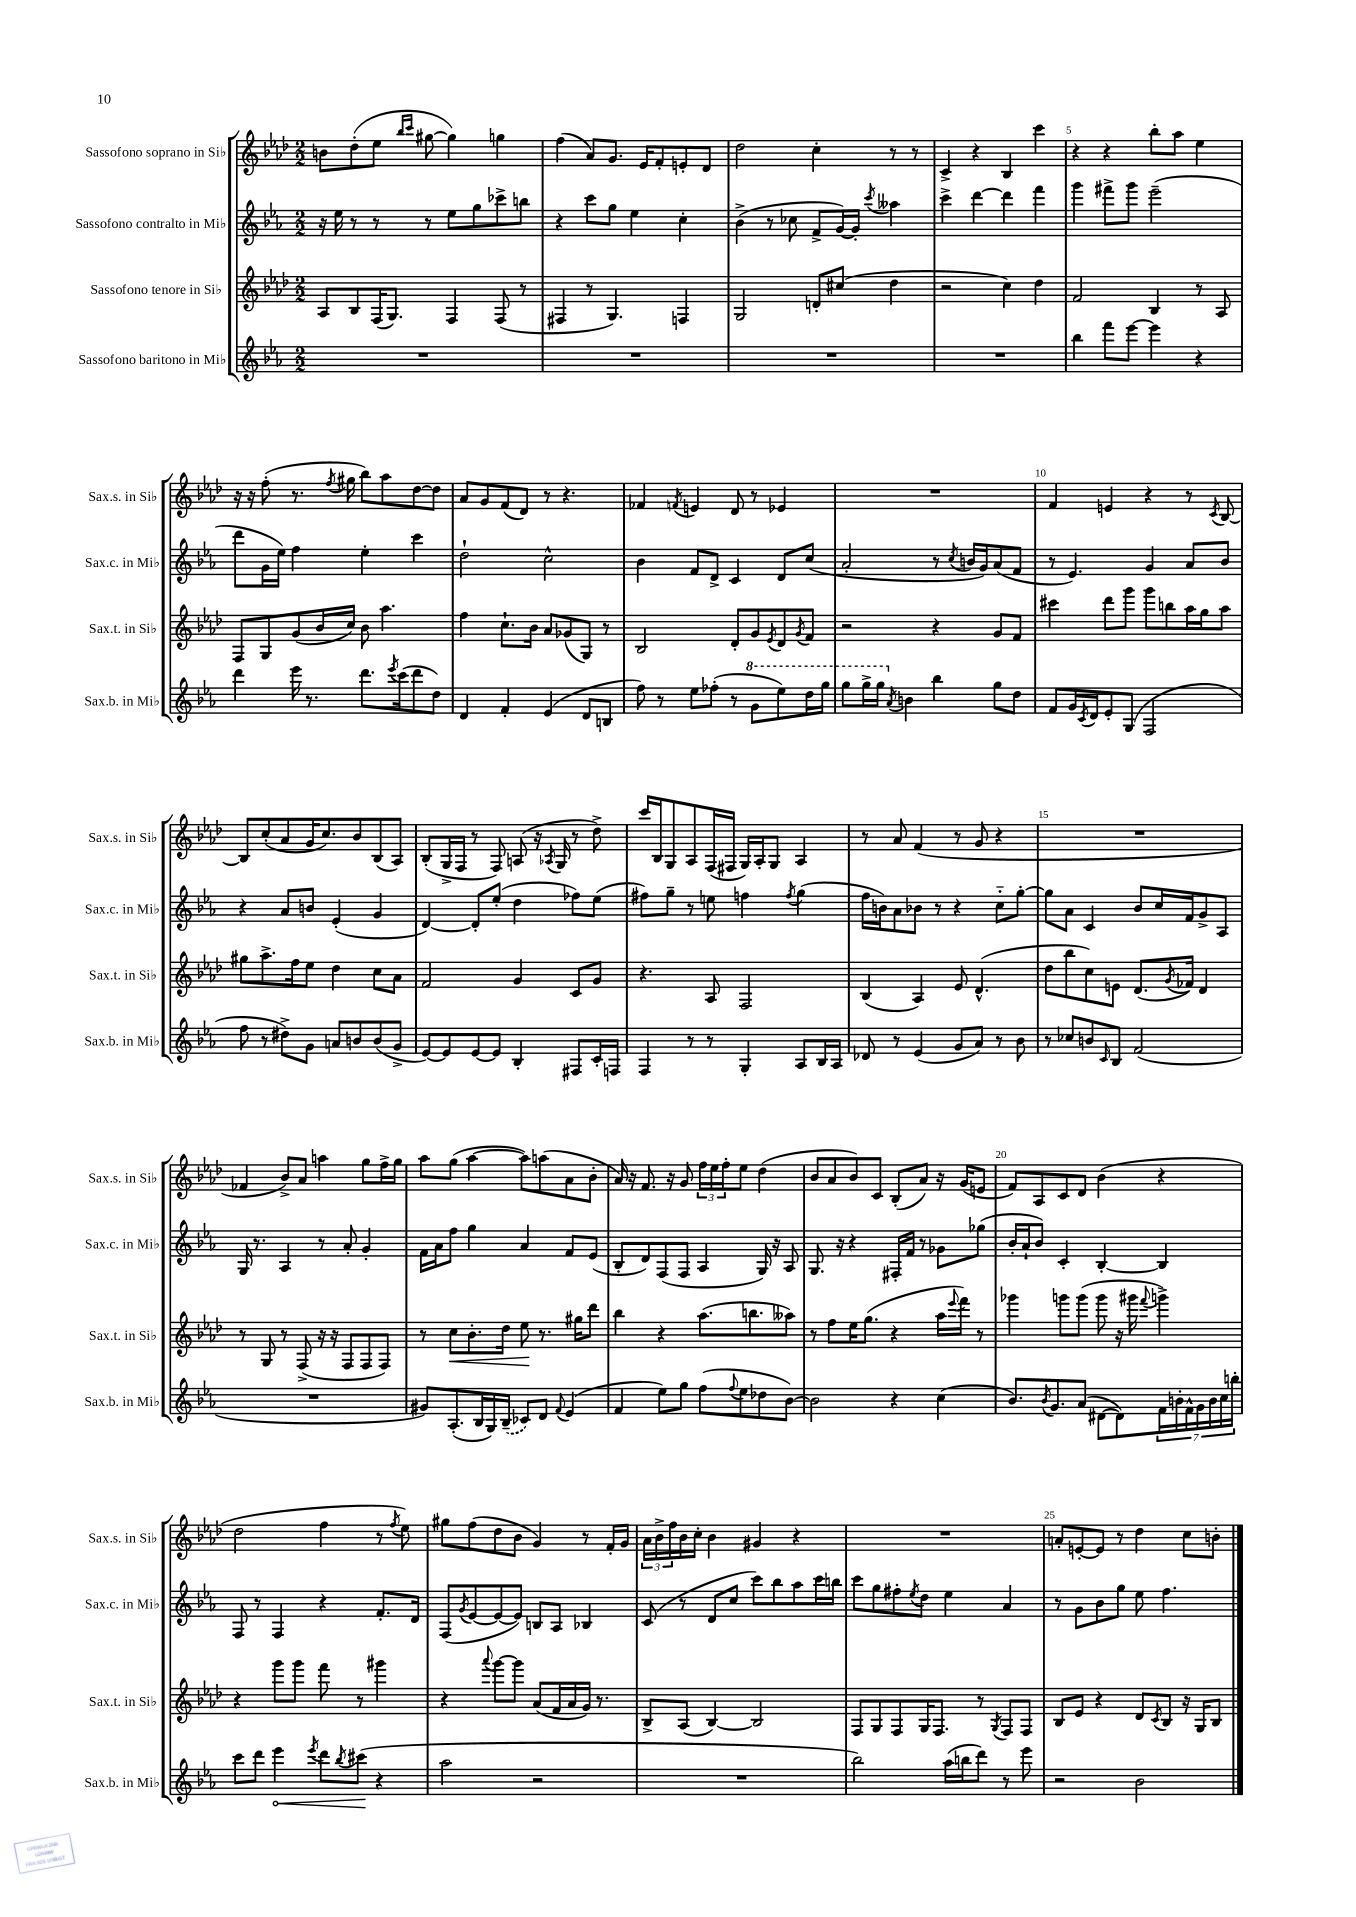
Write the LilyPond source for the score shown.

<<
\new StaffGroup <<
\new Staff = "s0" \with { instrumentName = "Sassofono soprano in Sib" shortInstrumentName = "Sax.s. in Sib" } {
    \clef treble \key aes \major \numericTimeSignature \time 2/2
    b'8 des''8-.( ees''8 \grace { bes''16 c'''16 } gis''8~ gis''4) g''4 |
    f''4( aes'8) g'8. ees'16 f'8-. e'8-. des'8 |
    des''2 c''4-. r8 r8 |
    c'4-> r4 bes4 c'''4 |
    r4 r4 bes''8-. aes''8 ees''4 |
    r16 r16 f''8-.( r8. \acciaccatura { f''8 } gis''16 bes''8) aes''8 des''8~ des''8 |
    aes'8 g'8 f'8( des'8) r8 r4. |
    fes'4 \acciaccatura { f'8 } e'4 des'8 r8 ees'4 |
    R1 |
    f'4 e'4 r4 r8 \acciaccatura { c'8 } bes8~ |
    bes8 c''8-.( aes'8 g'16 c''8.) bes'8 bes8( aes8) |
    bes8-.( g16-> f16 r8 f8) a8( r16 \acciaccatura { aes8 } g16 r8 des''8->) |
    c'''16 bes16 g8 aes8 f16( fis16 g16) aes16-. g8 aes4 |
    r8 aes'8 f'4( r8 g'8 r4 |
    R1 |
    fes'4 bes'8->) aes'8 a''4 g''8 f''16-> g''16 |
    aes''8 g''8( aes''4~ aes''8) a''8( aes'8 bes'8-. |
    aes'16) r16 f'8. r16 g'8 \tuplet 3/2 { f''16 ees''16 f''16-. } ees''8 des''4( |
    bes'8 aes'8 bes'8) c'8 bes8-.( aes'8) r16 g'16( e'8 |
    f'8) aes8 c'8 des'8 bes'4( r4 |
    des''2 f''4 r8 \acciaccatura { f''8 } ees''8) |
    gis''8 f''8( des''8 bes'8 g'4) r8 f'16-. g'16 |
    \tuplet 3/2 { aes'16 bes'16-> f''16 } bes'16 c''16-. bes'4 gis'4 r4 |
    R1 |
    a'8-. e'8~-. e'8 r8 des''4 c''8 b'8-. \bar "|." |
}
\new Staff = "s1" \with { instrumentName = "Sassofono contralto in Mib" shortInstrumentName = "Sax.c. in Mib" } {
    \clef treble \key ees \major \numericTimeSignature \time 2/2
    r16 ees''16 r8 r8 r8 ees''8 g''8 ces'''8-> b''8 |
    r4 c'''8 g''8 ees''4 c''4-. |
    bes'4->( r8 ces''8 f'8-> g'16~) g'16-. \acciaccatura { c'''8 } aeses''4 |
    c'''4-> d'''4~ d'''4 f'''4 |
    g'''4 fis'''8-> g'''8 ees'''2--( |
    d'''8 g'16 ees''16) f''4 ees''4-. c'''4 |
    d''2-! c''2-^ |
    bes'4 f'8 d'8-> c'4 d'8 c''8( |
    aes'2-. r8 \acciaccatura { c''8 } b'16 g'16) aes'8( f'8 |
    r8 ees'4.) g'4 aes'8 bes'8 |
    r4 aes'8 b'8 ees'4-.( g'4 |
    d'4~) d'8-. ees''8-.( d''4 fes''8) ees''8( |
    fis''8) g''8-- r8 e''8 f''4 \acciaccatura { f''8 } g''4( |
    f''16 b'16) aes'8 bes'8 r8 r4 c''8-_ g''8~-. |
    g''8 aes'8 c'4 bes'8 c''16 f'16 g'8-> aes8 |
    g16 r8. aes4 r8 aes'8-. g'4-. |
    f'16 aes'16 f''8 g''4 aes'4 f'8 ees'8( |
    bes8-. d'8) f8( f8 aes4 g16) r16 aes8 |
    g8. r16 r4 fis16-. f'16 r8 ges'8 ges''8( |
    bes'16-. aes'16-! bes'8) c'4-. bes4~-. bes4 |
    f8 r8 f4 r4 f'8.-. d'16 |
    f8( \acciaccatura { g'8 } ees'8~ ees'8~ ees'8) b8 aes8 bes4 |
    c'8( r8 d'8 c''8 c'''8) bes''8 aes''8 c'''16 b''16 |
    c'''8 g''8 fis''8-. \acciaccatura { ees''8 } d''8 ees''4 aes'4 |
    r8 g'8 bes'8 g''8 ees''8 f''4. \bar "|." |
}
\new Staff = "s2" \with { instrumentName = "Sassofono tenore in Sib" shortInstrumentName = "Sax.t. in Sib" } {
    \clef treble \key aes \major \numericTimeSignature \time 2/2
    aes8 bes8 f16( g8.) f4 f8( r8 |
    fis4 r8 g4.) f4 |
    g2 d'8-. cis''8( des''4 |
    r2 c''4) des''4 |
    f'2 bes4 r8 aes8 |
    f8 g8 g'8( bes'16 c''16) bes'8 aes''4. |
    f''4 c''8.-! bes'16 aes'8 ges'8( g8) r8 |
    bes2 des'8-. g'8 \acciaccatura { ees'8 } des'8 \acciaccatura { g'8 } f'8 |
    r2 r4 g'8 f'8 |
    cis'''4 des'''8 g'''8 g'''8 b''8 aes''16 g''16 aes''8 |
    gis''8 aes''8.-> f''16 ees''8 des''4 c''8 aes'8 |
    f'2 g'4 c'8 g'8 |
    r4. aes8 f2 |
    bes4( aes4) ees'8 des'4.-^( |
    des''8 bes''8 c''8) e'8 des'8.( \acciaccatura { g'8 } fes'16) des'4 |
    r8 g8 r8 f8->( r16 r16 f8 f8 f8) |
    r8 c''8\< bes'8.-. des''16 ees''8\! r8. gis''16 des'''8 |
    bes''4 r4 aes''8.( b''8. aeses''8) |
    r8 f''8 ees''16 g''8.( r4 aes''16 \appoggiatura { ees'''8 } f'''16) r8 |
    ges'''4 g'''8 g'''8( g'''8 r16 gis'''16 \appoggiatura { f'''8 } g'''4->) |
    r4 g'''8 g'''8 f'''8 r8 gis'''4 |
    r4 \appoggiatura { aes'''8 } g'''8~ g'''8 aes'8( f'16 aes'16 g'16) r8. |
    bes8-> aes8( bes4~) bes2 |
    f8 g8 f8 g16 f8. r8 \acciaccatura { g8 } f8 f8 |
    bes8 ees'8 r4 des'8 \acciaccatura { c'8 } bes8 r16 g16 bes8 \bar "|." |
}
\new Staff = "s3" \with { instrumentName = "Sassofono baritono in Mib" shortInstrumentName = "Sax.b. in Mib" } {
    \clef treble \key ees \major \numericTimeSignature \time 2/2
    R1 |
    R1 |
    R1 |
    R1 |
    bes''4 f'''8 ees'''8~ ees'''4 r4 |
    d'''4 ees'''16 r8. d'''8. \acciaccatura { ees'''8 } c'''16( d'''8 d''8) |
    d'4 f'4-. ees'4( d'8 b8 |
    f''8) r8 ees''8 fes''8-.( r8 \ottava #1 g''8 ees'''8) d'''16 g'''16 |
    g'''8 g'''16-> g'''16 \ottava #0 \acciaccatura { aes'8 } b'4 bes''4 g''8 d''8 |
    f'8 g'16 \acciaccatura { c'8 } d'16 ees'8-. g8( f2 |
    f''8 r8 dis''8->) g'8 a'8 b'8 b'8( g'8-> |
    ees'8~) ees'8 ees'8~ ees'8 bes4-. fis8 c'16-. f16 |
    f4 r8 r8 g4-. aes8 bes16 aes16 |
    des'8 r8 ees'4( g'8 aes'8) r8 bes'8 |
    r8 ces''8 b'8 \grace { c'16 } bes8 f'2( |
    R1 |
    gis'8) aes8.-.( bes16 g16) \once \slurDashed bes16--( ces'8) d'8 \appoggiatura { f'8 } ees'4( |
    f'4 ees''8) g''8 f''8( \appoggiatura { f''8 } ees''8 des''8 bes'8~) |
    bes'2 r4 c''4( |
    bes'8.) \acciaccatura { bes'8 } g'8. aes'8( dis'8~ dis'8) \tuplet 7/4 { f'16 b'16-. f'16-^ g'16 b'16 c''16 b''16-. } |
    c'''8 d'''8 \once \override Hairpin.circled-tip = ##t ees'''4\< \acciaccatura { ees'''8 } d'''8 \acciaccatura { bes''8 } cis'''8\!( r4 |
    aes''2 r2 |
    R1 |
    bes''2) aes''16( b''16 d'''8) r8 ees'''8 |
    r2 bes'2 \bar "|." |
}
>>
>>
\layout { \context { \Score \override BarNumber.break-visibility = ##(#f #t #t) barNumberVisibility = #(every-nth-bar-number-visible 5) } }
